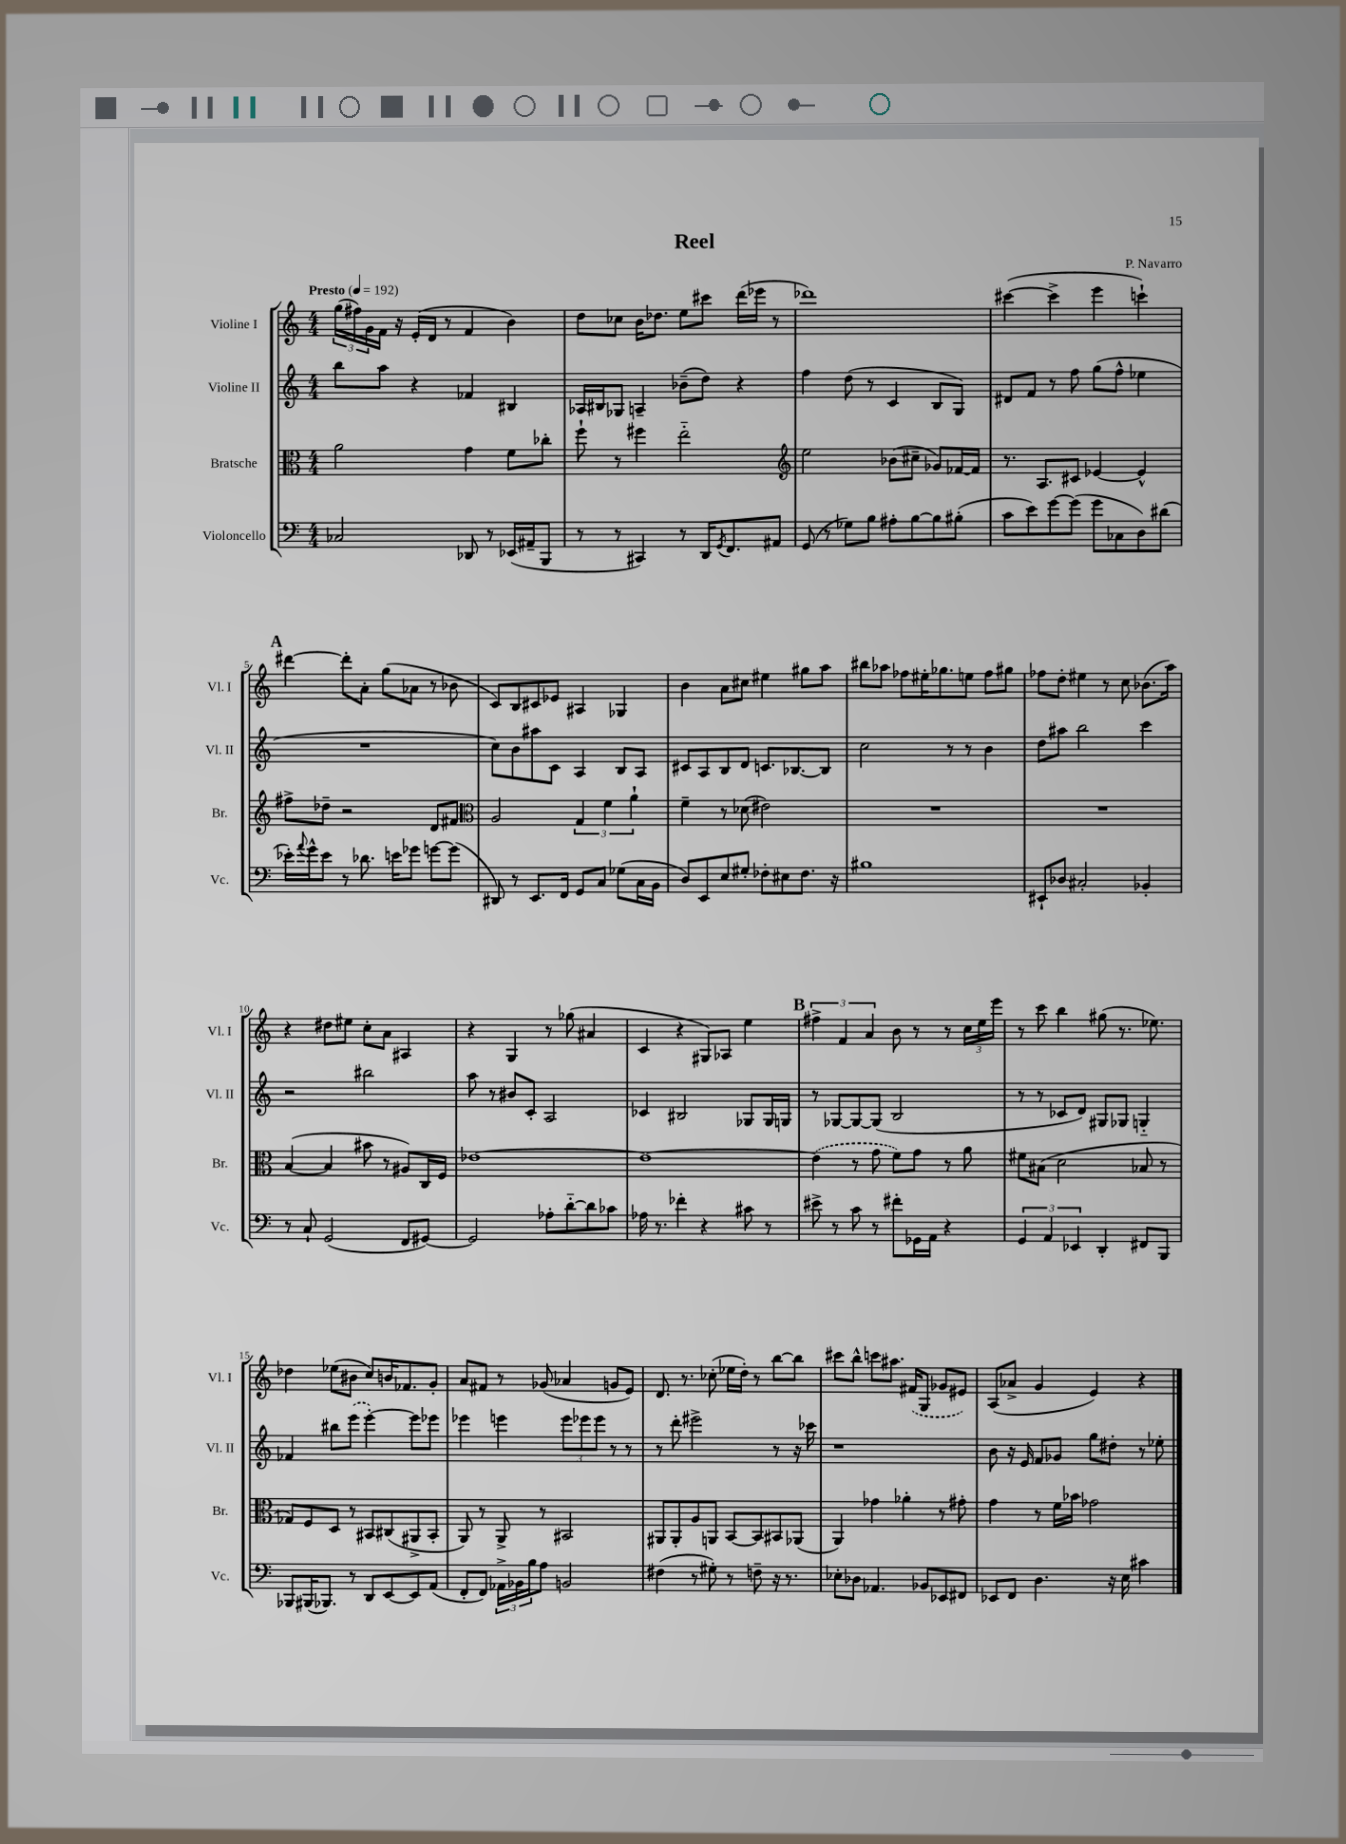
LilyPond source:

\header { title = "Reel" composer = "P. Navarro" }
<<
\new StaffGroup <<
\new Staff = "s0" \with { instrumentName = "Violine I" shortInstrumentName = "Vl. I" } {
    \clef treble \key c \major \numericTimeSignature \time 4/4 \tempo "Presto" 4 = 192
    \tuplet 3/2 { g''16( fis''16) g'16 } f'16 r16 e'16-.( d'16 r8 f'4 b'4) |
    d''8 ces''8 b'16 des''8. e''8 cis'''8 d'''16( ees'''16 r8 |
    des'''1) |
    cis'''4~( cis'''4-> e'''4 c'''4-!) |
    \mark \markup { \bold "A" } dis'''4~ dis'''8-. a'8-. g''8( aes'8 r8 bes'8 |
    c'8) b8 cis'8 ees'8 ais4 ges4 |
    b'4 a'8 cis''8 eis''4 gis''8 a''8 |
    bis''8 aes''8 fes''8 eis''16-. ges''8. e''8 fes''8 gis''8 |
    fes''8 d''8-. eis''4 r8 c''8 bes'8.( a''16) |
    r4 dis''8 eis''8 c''8-. a'8 ais4 |
    r4 g4 r8 ges''8( ais'4 |
    c'4 r4 gis8) aes8 e''4 |
    \mark \markup { \bold "B" } \tuplet 3/2 { fis''4-> f'4 a'4 } b'8 r8 r8 \tuplet 3/2 { c''16 e''16 e'''16 } |
    r8 c'''8 b''4 gis''8( r8. ees''8.) |
    des''4 ees''8( bis'8 c''8) b'16 fes'8. g'8-. |
    a'8 fis'8 r8 ges'8( aes'4 g'8 e'8) |
    d'8. r8. ces''8-.( ees''16 d''16-.) r8 b''8~ b''8 |
    cis'''8 b''8-^ c'''8 ais''8. \once \slurDashed fis'16( g8 ges'8 eis'8) |
    a8( aes'8-> g'4 e'4) r4 \bar "|." |
}
\new Staff = "s1" \with { instrumentName = "Violine II" shortInstrumentName = "Vl. II" } {
    \clef treble \key c \major \numericTimeSignature \time 4/4
    b''8 a''8 r4 fes'4 bis4 |
    aes16 bis16 ges8 a4-- bes'8--( d''8) r4 |
    f''4 d''8( r8 c'4 b8 g8) |
    dis'8 f'8 r8 f''8 g''8( f''8-^ ees''4 |
    \mark \markup { \bold "A" } R1 |
    c''8) b'8 ais''8 c'8 a4 b8 a8 |
    cis'8 a8 b8 d'8 c'8. bes8.~ bes8 |
    c''2 r8 r8 b'4 |
    d''8 ais''8 b''2 c'''4 |
    r2 bis''2 |
    a''8 r8 bis'8 c'8-. a2 |
    ces'4 bis2 ges8 ges16 g16 |
    \mark \markup { \bold "B" } r8 ges8~ ges8~ ges8( b2 |
    r8 r8 ces'8 d'8) gis8 ges8 g4-_ |
    fes'4 bis''8 \once \slurDashed e'''8( e'''4~-.) e'''8 ees'''8 |
    ees'''4 e'''4 \tuplet 3/2 { e'''8 ees'''8 ees'''8 } r8 r8 |
    r8 d'''8-. eis'''2-> r8 r16 ces'''16 |
    r1 |
    b'8 r16 e'16 f'8 ges'8 g''8 dis''8-. r8 ees''8-. \bar "|." |
}
\new Staff = "s2" \with { instrumentName = "Bratsche" shortInstrumentName = "Br." } {
    \clef alto \key c \major \numericTimeSignature \time 4/4
    a'2 g'4 f'8 ces''8-. |
    f''8-! r8 fis''4 e''2-_ |
    \clef treble e''2 bes'8( cis''8-- ges'8) fes'16~ fes'16 |
    r8. a8. cis'8 ees'4~ ees'4-^ |
    \mark \markup { \bold "A" } fis''8-> des''8-- r2 d'8 fis'8 |
    \clef alto a2 \tuplet 3/2 { g4 f'4 a'4-! } |
    f'4-- r8 des'8( eis'2) |
    R1 |
    R1 |
    b4~( b4 bis'8 r8 ais8) c16 f16 |
    ees'1~ |
    ees'1~ |
    \mark \markup { \bold "B" } \once \slurDashed ees'4( r8 g'8 f'8) g'8 r8 a'8 |
    fis'8 bis8( d'2 bes8 r8 |
    ges8) f8 d8 r8 bis,8 cis8( ais,8-> bis,8-. |
    a,8) r8 a,8-> r8 bis,2 |
    ais,8 ais,8-. a8 a,8 b,8~ b,8 bis,8 aes,8( |
    a,4) ges'4 aes'4-. r8 gis'8-. |
    g'4 r8 f'16 bes'16 ges'2 \bar "|." |
}
\new Staff = "s3" \with { instrumentName = "Violoncello" shortInstrumentName = "Vc." } {
    \clef bass \key c \major \numericTimeSignature \time 4/4
    ces2 des,8 r8 ees,16( ais,16-- b,,8 |
    r8 r8 cis,4) r8 d,16 \acciaccatura { g,8 } f,8. ais,8 |
    g,8( r8 ges8) b8 ais8-. b8~ b8 bis8-.( |
    c'8 e'8) g'8~ g'8( g'8 ces8 d8) dis'8( |
    \mark \markup { \bold "A" } ees'16-.) \appoggiatura { a'8 } g'16-^ ees'8 r8 des'8. e'16 ges'8 g'8~ g'8( |
    dis,8) r8 e,8. f,16 g,8 c8 ges8( c16 b,16 |
    d8) e,8 e8 gis8-. fes8-. eis8 fes8. r16 |
    bis1 |
    eis,8-! des8 cis2-. bes,4-. |
    r8 c8-! g,2( f,8 gis,8~) |
    gis,2 aes8-. d'8~-_ d'8 ces'8 |
    aes16 r8. fes'4-. r4 cis'8 r8 |
    \mark \markup { \bold "B" } eis'8-> r8 c'8 r8 fis'8-. ges,16 a,16 r4 |
    \tuplet 3/2 { g,4 a,4 ees,4 } d,4-. fis,8 b,,8 |
    bes,,8 bis,,16( bes,,8.) r8 d,8 e,8~ e,8 a,8( |
    f,8-. f,8) \tuplet 3/2 { aes,16-> bes,16 b16 } a8 b,2 |
    fis4( r8 gis8-.) r8 f8-- r16 r8. |
    ees8-. des8 aes,4. bes,8 ees,8 fis,8 |
    ees,8 f,8 d4. r16 e16 cis'4 \bar "|." |
}
>>
>>
